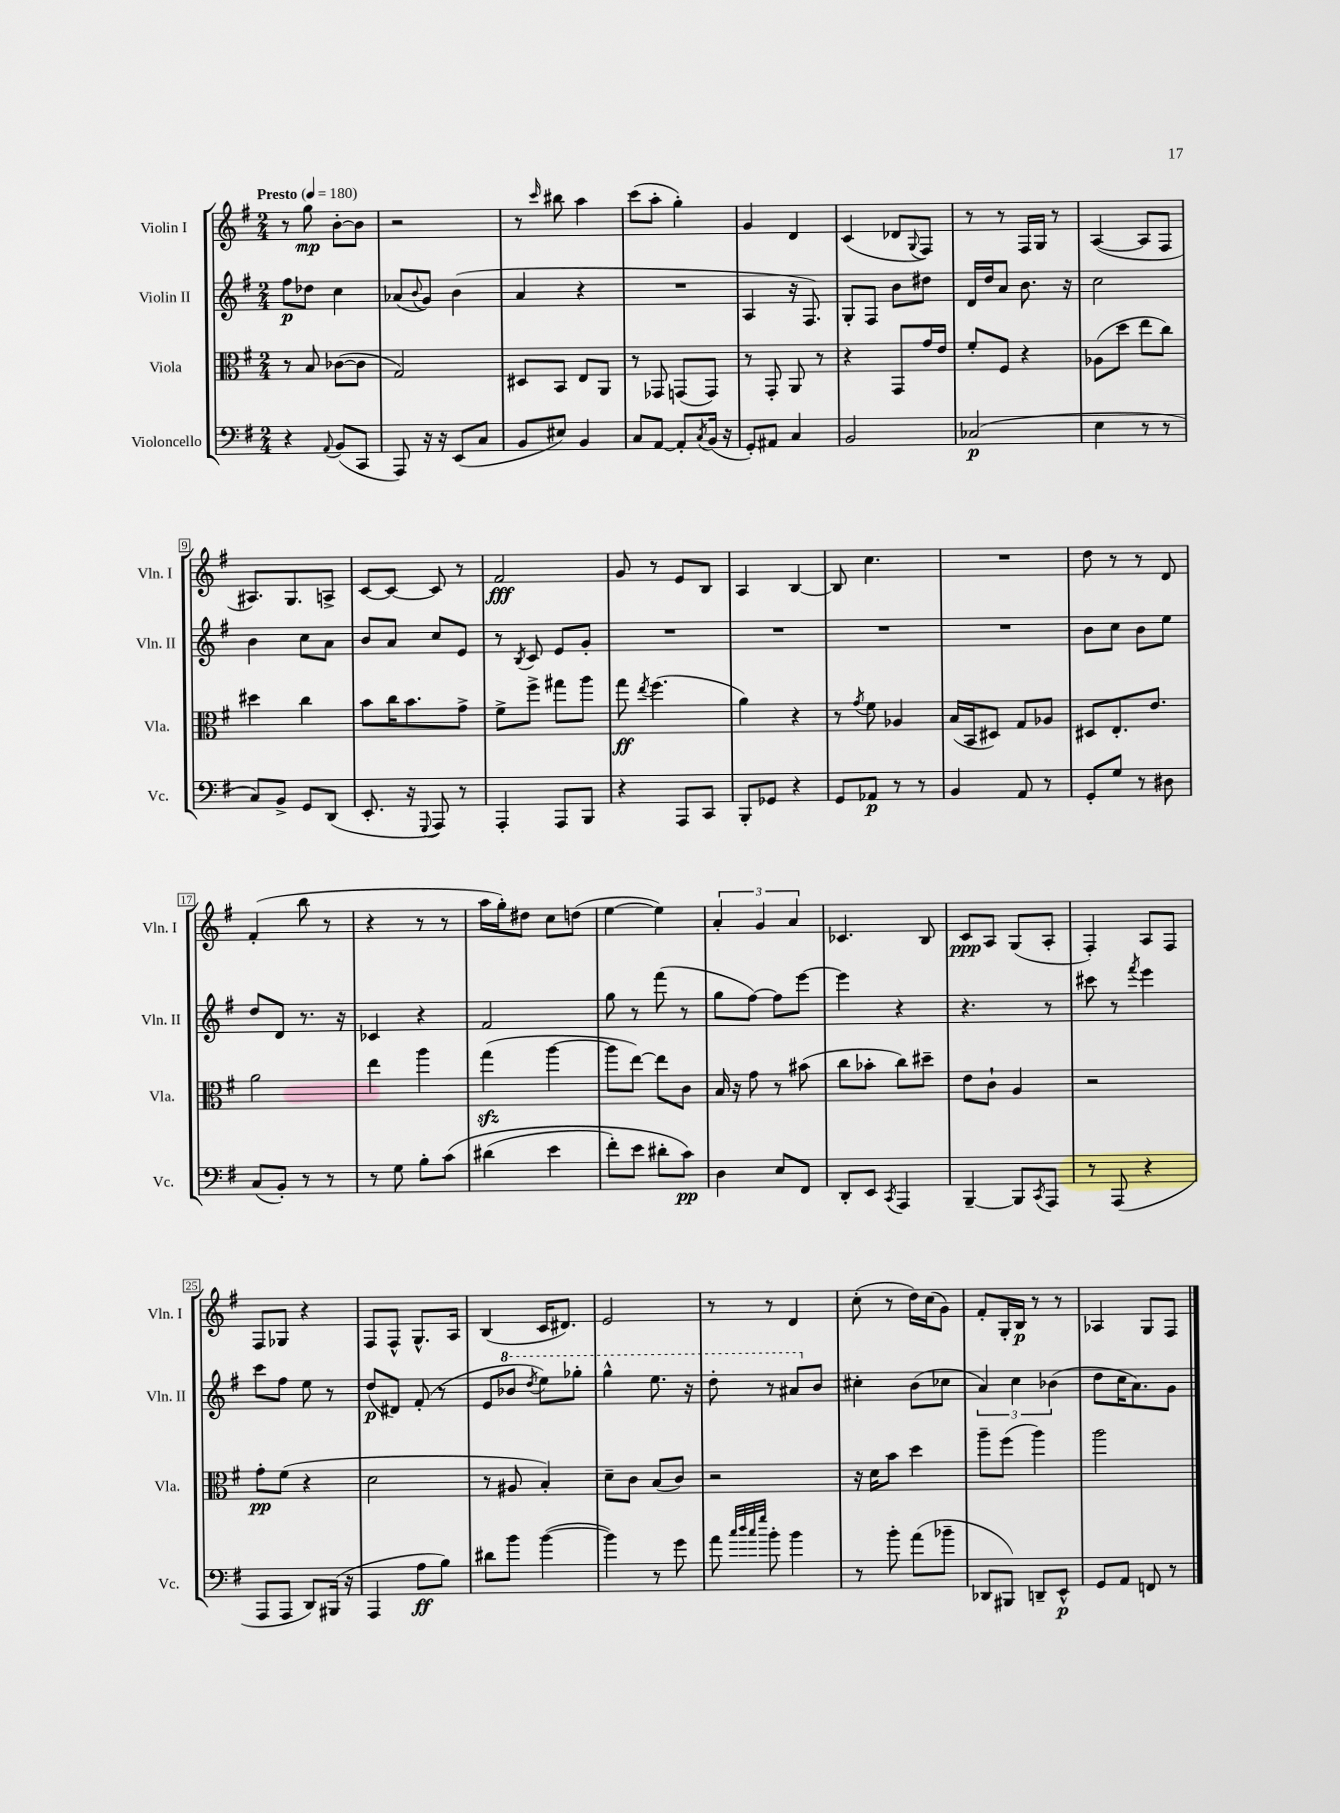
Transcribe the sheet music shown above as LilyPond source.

<<
\new StaffGroup <<
\new Staff = "s0" \with { instrumentName = "Violin I" shortInstrumentName = "Vln. I" } {
    \clef treble \key g \major \numericTimeSignature \time 2/4 \tempo "Presto" 4 = 180
    r8 g''8\mp b'8~-. b'8 |
    r2 |
    r8 \grace { c'''16 } bis''8 a''4 |
    c'''8( a''8-. g''4-.) |
    g'4 d'4 |
    c'4( des'8 \appoggiatura { g8 } fis8) |
    r8 r8 fis16 g16 r8 |
    a4~( a8 fis8 |
    ais8.) g8. a8-> |
    c'8~ c'8~ c'8 r8 |
    fis'2\fff |
    g'8 r8 e'8 b8 |
    a4 b4~ |
    b8 c''4. |
    R2 |
    d''8 r8 r8 d'8 |
    fis'4-.( b''8 r8 |
    r4 r8 r8 |
    a''16 g''16-.) dis''8 c''8 d''8( |
    e''4~ e''4) |
    \tuplet 3/2 { a'4-. g'4 a'4 } |
    ces'4. b8 |
    c'8\ppp a8 g8( a8-. |
    fis4-.) a8 fis8 |
    fis8 ges8 r4 |
    fis8 fis8-^ g8.-^ a16 |
    b4( c'16 dis'8.) |
    e'2 |
    r8 r8 d'4 |
    c''8-.( r8 d''16) c''16( g'8) |
    fis'8-. g16-. b16\p r8 r8 |
    aes4 g8 fis8 \bar "|." |
}
\new Staff = "s1" \with { instrumentName = "Violin II" shortInstrumentName = "Vln. II" } {
    \clef treble \key g \major \numericTimeSignature \time 2/4
    fis''8\p des''8 c''4 |
    aes'8( \appoggiatura { b'8 } g'8) b'4( |
    a'4 r4 |
    R2 |
    a4 r16 fis8.) |
    g8-. fis8 b'8 dis''8 |
    d'16 d''16 a'8 b'8. r16 |
    c''2 |
    b'4 c''8 a'8 |
    b'8 a'8 c''8 e'8 |
    r8 \acciaccatura { b8 } c'8 e'8 g'8-. |
    R2 |
    R2 |
    R2 |
    R2 |
    b'8 c''8 b'8 e''8 |
    d''8 d'8 r8. r16 |
    ces'4 r4 |
    fis'2 |
    g''8 r8 fis'''8( r8 |
    g''8 fis''8~) fis''8 e'''8~ |
    e'''4 r4 |
    r4. r8 |
    cis'''8 r8 \acciaccatura { fis'''8 } e'''4 |
    c'''8 fis''8 e''8 r8 |
    d''8\p( dis'8) fis'8-.( r8 |
    e'8 \ottava #1 bes''8 \acciaccatura { d'''8 } e'''8) ges'''8-. |
    g'''4-^ e'''8. r16 |
    d'''8-. r8 ais''8 \ottava #0 b'8 |
    cis''4-. b'8( ces''8 |
    \tuplet 3/2 { a'4) c''4 bes'4( } |
    d''8 c''16 a'8.) g'8 \bar "|." |
}
\new Staff = "s2" \with { instrumentName = "Viola" shortInstrumentName = "Vla." } {
    \clef alto \key g \major \numericTimeSignature \time 2/4
    r8 b8 ces'8~( ces'8 |
    g2) |
    dis8 b,8 e8 a,8 |
    r8 ges,8 g,8( g,8) |
    r8 g,8-. a,8 r8 |
    r4 g,8 g'16 e'16 |
    fis'8-. fis8 r4 |
    aes8( d''8 e''8 c''8) |
    dis''4 c''4 |
    b'8 c''16 b'8. g'8-> |
    fis'8-> fis''8-> gis''8 a''8 |
    g''8\ff \acciaccatura { e''8 } fis''4.( |
    a'4) r4 |
    r8 \acciaccatura { g'8 } fis'8 aes4 |
    b16( b,16 dis8) g8 aes8 |
    dis8 e8.-. e'8. |
    a'2 |
    e''4 a''4 |
    g''4\sfz( a''4~ |
    a''8 e''8~) e''8 c'8 |
    b16 r16 g'8 r8 bis'8( |
    c''8 bes'8-. c''8) dis''8-- |
    e'8 c'8-! a4 |
    r2 |
    g'8-.\pp fis'8( r4 |
    d'2 |
    r8 ais8 b4-.) |
    d'8-- c'8 b8( c'8) |
    r2 |
    r16 d'16 b'8 d''4 |
    a''8-- fis''8( a''4) |
    a''2 \bar "|." |
}
\new Staff = "s3" \with { instrumentName = "Violoncello" shortInstrumentName = "Vc." } {
    \clef bass \key g \major \numericTimeSignature \time 2/4
    r4 \appoggiatura { a,8 } b,8( c,8 |
    a,,8) r16 r16 e,8( c8 |
    b,8 eis8) b,4 |
    c8 a,8~ a,8-. \acciaccatura { c8 } b,16( r16 |
    g,8-.) ais,8 c4 |
    b,2 |
    ces2\p( |
    e4 r8 r8 |
    c8) b,8-> g,8 d,8( |
    e,8.-. r16 \appoggiatura { g,,8 } a,,8) r8 |
    a,,4-. a,,8 b,,8 |
    r4 a,,8 c,8 |
    b,,8-. ges,8 r4 |
    g,8 aes,8\p r8 r8 |
    b,4 a,8 r8 |
    g,8-. g8 r8 dis8 |
    c8( b,8-.) r8 r8 |
    r8 g8 b8-. c'8\( |
    dis'4( e'4 |
    fis'8-.) e'8 dis'8-. c'8\pp\) |
    d4 e8 fis,8 |
    d,8-. e,8 \acciaccatura { c,8 } a,,4 |
    b,,4~-- b,,8 \acciaccatura { c,8 } a,,8 |
    r8 a,,8( r4 |
    a,,8 a,,8 d,8) bis,,16( r16 |
    a,,4 a8\ff b8) |
    dis'8 b'8 b'4~( |
    b'4) r8 g'8 |
    a'8 \grace { c''32 d''32 c''32 g''32 } b'8-. b'4 |
    r8 b'8-. a'8( bes'8-- |
    des,8 bis,,8) d,8-- e,8-^\p |
    g,8 a,8 f,8 r8 \bar "|." |
}
>>
>>
\layout { \context { \Score \override BarNumber.stencil = #(make-stencil-boxer 0.1 0.3 ly:text-interface::print) } }
